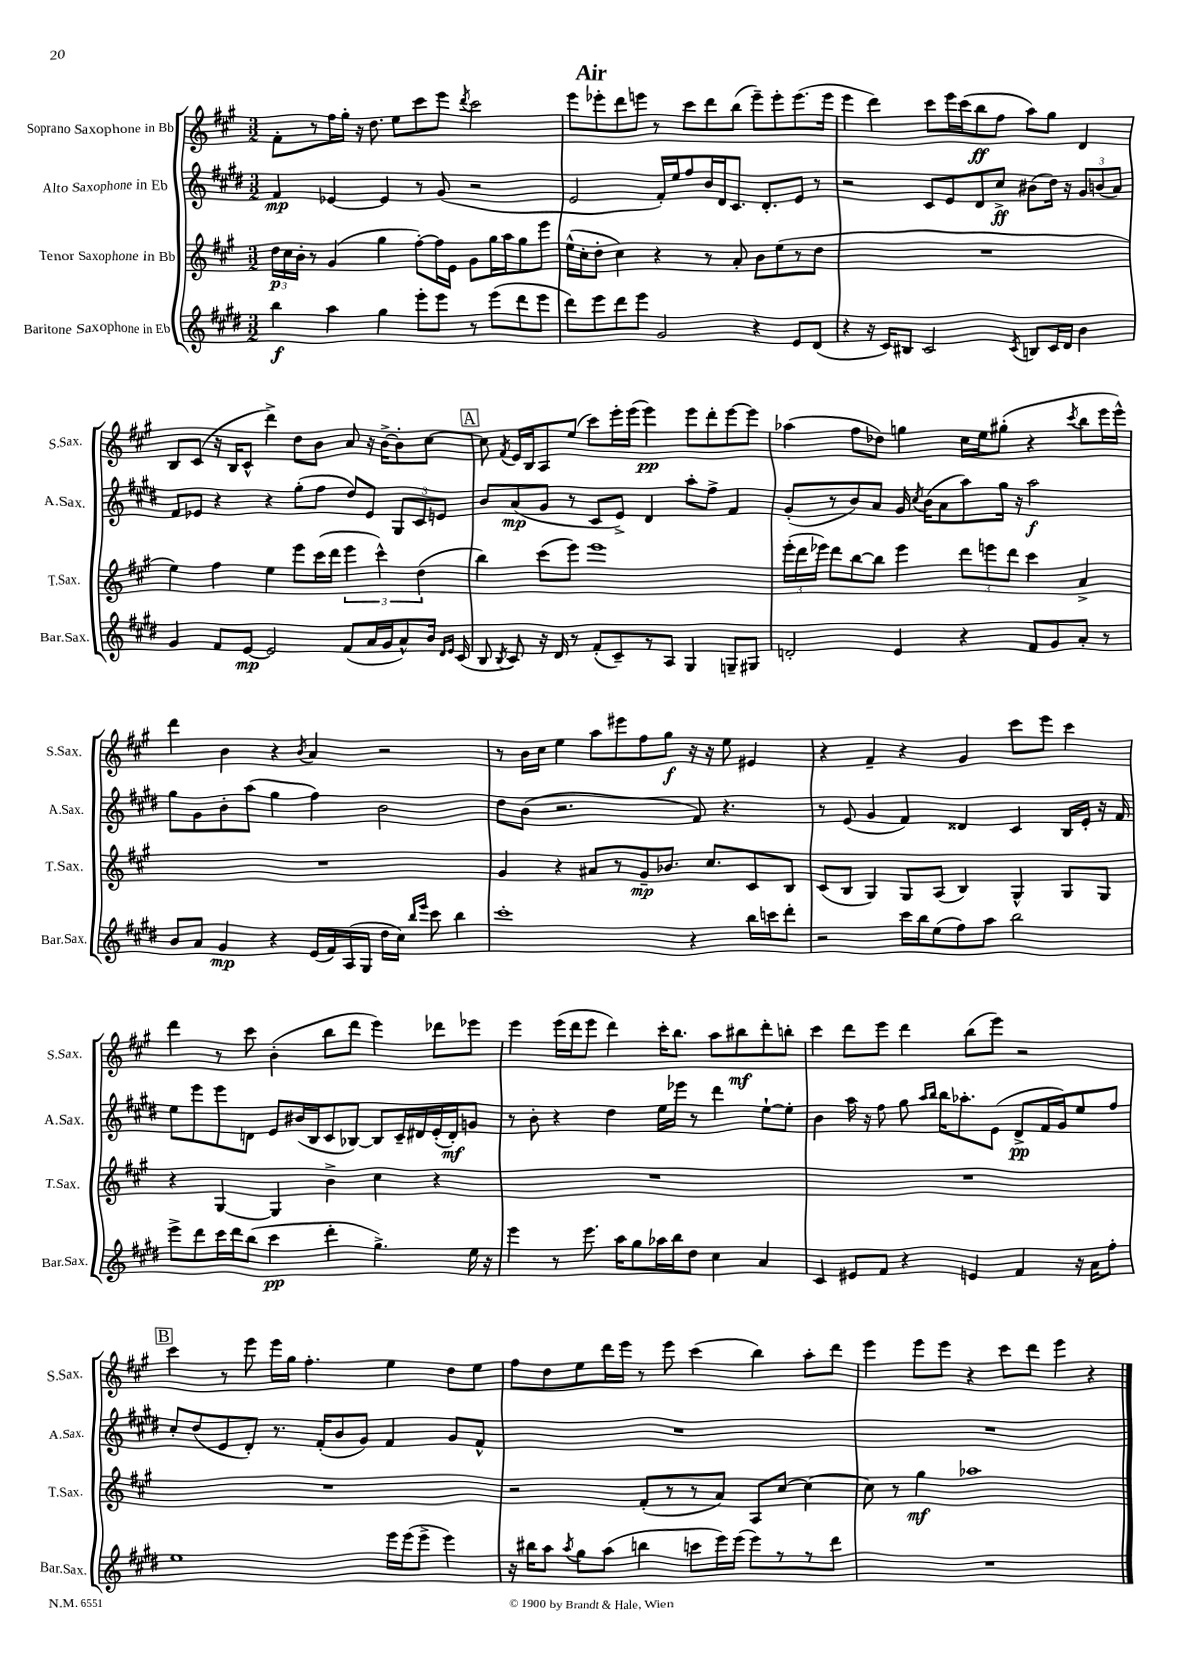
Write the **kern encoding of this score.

**kern	**kern	**kern	**kern
*staff4	*staff3	*staff2	*staff1
*clefG2	*clefG2	*clefG2	*clefG2
*k[f#c#g#d#]	*k[f#c#g#]	*k[f#c#g#d#]	*k[f#c#g#]
*M3/2	*M3/2	*M3/2	*M3/2
4bb	24dd	4f#	8f#'
.	24cc#	.	.
.	24b'	.	.
.	8r	.	8r
4aa	(4g#	[4e-	16ff#
.	.	.	16gg#'
.	.	.	16r
.	.	.	8.dd
4gg#	4gg#	4e-]	.
.	.	.	8ee
8eee'	[8ff#')	8r	8ccc#
8eee	16ff#]	(8g#	8eee
.	16e	.	.
.	.	.	8qddd
8r	8g#	2r	2ccc#
(8eee	16gg#	.	.
.	16aa	.	.
8ddd#	8gg#	.	.
8eee	8eee	.	.
=	=	=	=
8ddd#)	(16ee^^	2e	8eee
.	16cc#'	.	.
8eee	8dd'	.	8eee-'
8ddd#	4cc#)	.	8ddd
8eee	.	.	8eee
2g#	4r	16f#')	8r
.	.	16ee	.
.	.	8ff#	8ccc#
.	8r	16b	8ddd
.	.	16d#	.
.	8a'	8.c#	(8bb
4r	8b	.	8eee~)
.	.	8.d#'	.
.	(8ee	.	8eee'
8e	8r	8e	(8.eee
(8d#	8dd	8r	.
.	.	.	16eee
=	=	=	=
4r	1.r	2r	4eee
16r	.	.	4ddd)
16c#)	.	.	.
8B#	.	.	.
2c#	.	8c#	8ccc#
.	.	8e	16eee
.	.	.	(16ccc#
.	.	8d#	8bb
.	.	8cc#^	8ff#
8qc#	.	.	.
8B	.	(8b#	8aa)
16c#	.	16dd#)	8gg#
16d#	.	16r	.
4b	.	12g#	4d
.	.	(12b	.
.	.	12a)	.
=	=	=	=
4g#	4ee)	8f#	8B
.	.	8e-	(8c#
8f#	4ff#	4r	16r
.	.	.	16B
[8e	.	.	8c#^^
2e]	4ee	4r	4ddd^)
.	8eee	(8gg#'	8dd
.	(16ccc#	8ff#	8b
.	16ddd	.	.
(8f#	6eee	8dd#)	8a
16a	.	8e-	16r
.	6ccc#^^)	.	.
16g#	.	.	[16b^
8a^^)	.	12G#	8b']
.	(6dd	12c#	.
16b	.	.	[8cc#
.	.	12e	.
16qqd#	.	.	.
16qqe	.	.	.
(16c#	.	.	.
=	=	=	=
8B	4bb)	8b	8cc#]
8qB	.	.	8qf#
8c#)	.	(8a	16e
.	.	.	16B
16r	(8ccc#	8g#	8A
16d#	.	.	.
8r	8eee)	8r	(8ee
(8f#'	1eee	8c#	8ccc#)
8c#~)	.	8e^)	16eee'
.	.	.	(16eee
8r	.	4d#	4eee)
8A	.	.	.
4G#	.	8aa'	8eee
.	.	8ff#^	8ddd'
8G~	.	4f#	[8eee
8G#	.	.	8eee]
=	=	=	=
2d'	(24eee'	(8g#'	(4aa-
.	24ddd	.	.
.	24eee-)	.	.
.	8ddd	8r	.
.	[8bb	8b)	8ff#
.	8bb]	8a	8dd-)
4e	4eee-	16g#	4gg
.	.	8qcc#	.
.	.	(16b	.
.	.	8a	.
4r	12ddd	8aa)	16cc#
.	.	.	16ee
.	12eee	.	.
.	.	16gg#	(8gg#'
.	12ddd	.	.
.	.	16r	.
8f#	4ccc#	2aa	4r
8g#	.	.	.
.	.	.	8qccc#
8a'	4a^	.	8bb
8r	.	.	16eee
.	.	.	16eee^^)
=	=	=	=
8b	1.r	8gg#	4ddd
8a	.	8g#	.
4g#	.	8b'	4b
.	.	(8aa	.
4r	.	4gg#	4r
.	.	.	8qb
(16e	.	4ff#)	4a
16f#)	.	.	.
(16A	.	.	.
16G#	.	.	.
16dd#	.	2b	2r
16cc#)	.	.	.
16qqbb	.	.	.
16qqeee	.	.	.
8ccc#	.	.	.
4bb	.	.	.
=	=	=	=
1ccc#'	4g#	8dd#	8r
.	.	(8b	16b
.	.	.	16cc#
.	4r	2.r	4ee
.	8a#	.	8aa
.	8r	.	8eee#
.	8g#~	.	8ff#
.	8.b-	.	8gg#
4r	.	8f#)	16r
.	8.cc#	.	16r
.	.	4.r	8ee
16bb	8c#	.	4e#
16ccc	.	.	.
8ddd#'	8B	.	.
=	=	=	=
2r	(8c#	8r	4r
.	8B	(8e	.
.	4G#)	4g#	4f#~
16ccc#	8G#	4f#)	4r
16bb	.	.	.
(8ee	(8A	.	.
8ff#)	4B)	4d##	4g#
8aa	.	.	.
2bb	4G#^^	4c#	8ccc#
.	.	.	8eee
.	8G#	16B	4ccc#
.	.	16e'	.
.	8G#	16r	.
.	.	16f#	.
=	=	=	=
8eee^	4r	8ee	4ddd
8ddd#	.	8eee	.
16ccc#	[4G#	8eee	8r
16ddd#	.	.	.
(8bb	.	8d	8ccc#
4ccc#	4G#]	8e	(4b'
.	.	(16b#	.
.	.	16B	.
4ddd#'	4b^	8c#	8bb
.	.	[8B-)	8ddd
4.gg#^)	4cc#	8B-]	4eee)
.	.	16c#~	.
.	.	16d#	.
.	4r	(16e'	8ddd-
.	.	16d#')	.
16ee	.	8g	8eee-
16r	.	.	.
=	=	=	=
4eee	1.r	8r	4eee
.	.	8b'	.
8r	.	4r	(16eee
.	.	.	16ddd
8.eee	.	.	8eee
.	.	4dd#	4ddd)
16aa	.	.	.
8gg#	.	.	.
16aa-	.	16ee	16ccc#'
16bb	.	16eee-	8.bb
8dd#	.	8r	.
4cc#	.	4ddd#	8aa
.	.	.	8bb#
4a	.	[8ee`	8ddd'
.	.	8ee']	8bb'
=	=	=	=
4c#	1.r	4b	4ccc#
8e#	.	16aa	8ddd
.	.	16r	.
8f#	.	8ff#	8eee
4r	.	8gg#	4ddd
.	.	16qqaa	.
.	.	16qqbb	.
.	.	16bb	.
.	.	8.aa-'	.
4e	.	.	(8bb
.	.	(8e	8eee)
4f#	.	8d#^	2r
.	.	16f#	.
.	.	16g#)	.
16r	.	8ee	.
16a	.	.	.
8ff#'	.	8ff#	.
=	=	=	=
1ee	1.r	8cc#'	4ccc#
.	.	(8dd#	.
.	.	8e	8r
.	.	8d#')	8eee
.	.	8.r	16eee
.	.	.	16gg#
.	.	.	4.ff#'
.	.	(16f#'	.
.	.	8b	.
.	.	8g#)	.
16eee	.	4f#	4ee
(16eee	.	.	.
8eee^	.	.	.
4eee)	.	8g#	8dd
.	.	8f#^^	8ee
=	=	=	=
16r	2r	1.r	8ff#
16bb#	.	.	.
8aa	.	.	8dd
8qaa	.	.	.
8gg#	.	.	8ee
(8aa	.	.	16ddd
.	.	.	16eee
4bb	(8f#'	.	8r
.	8r	.	8eee
8ccc	8r	.	(4ccc#
16eee)	8a)	.	.
(16eee	.	.	.
8eee)	8A	.	4bb)
8r	[8cc#	.	.
8r	4cc#_	.	8aa'
8ddd#	.	.	8ddd
=	=	=	=
1.r	8cc#]	1.r	4eee
.	8r	.	.
.	4gg#	.	8eee
.	.	.	8eee
.	1aa-	.	4r
.	.	.	8ccc#
.	.	.	8ddd
.	.	.	4eee
.	.	.	4r
==	==	==	==
*-	*-	*-	*-
